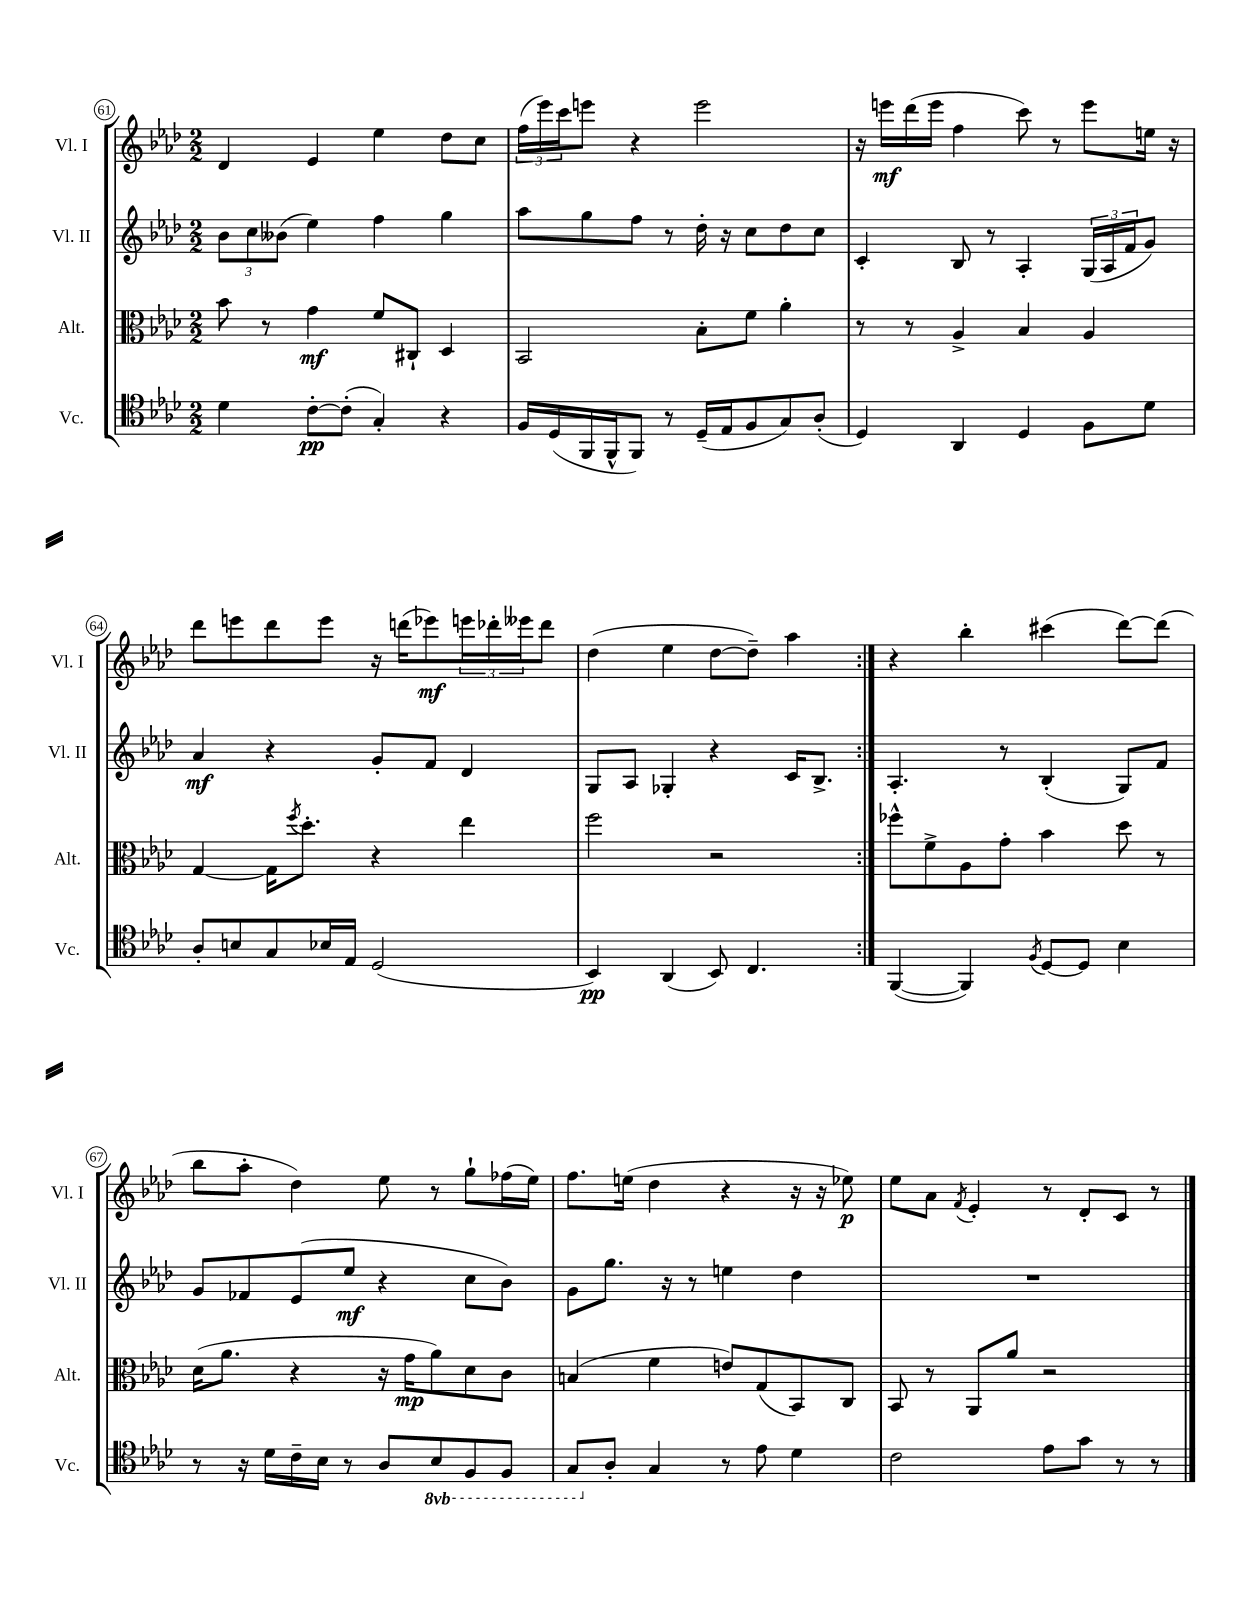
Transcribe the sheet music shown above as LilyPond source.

<<
\new StaffGroup <<
\new Staff = "s0" \with { instrumentName = "Vl. I" shortInstrumentName = "Vl. I" } {
    \clef treble \key aes \major \numericTimeSignature \time 2/2
    \repeat volta 2 { des'4 ees'4 ees''4 des''8 c''8 |
    \tuplet 3/2 { f''16( ees'''16) c'''16 } e'''8 r4 e'''2 |
    r16 e'''16\mf des'''16( e'''16 f''4 c'''8) r8 e'''8 e''16 r16 |
    des'''8 e'''8 des'''8 e'''8 r16 d'''16( ees'''8\mf) \tuplet 3/2 { e'''16 des'''16-. eeses'''16 } des'''8 |
    des''4( ees''4 des''8~ des''8--) aes''4 | }
    r4 bes''4-. cis'''4( des'''8~) des'''8( |
    bes''8 aes''8-. des''4) ees''8 r8 g''8-! fes''16( ees''16) |
    f''8. e''16( des''4 r4 r16 r16 ees''8\p) |
    ees''8 aes'8 \acciaccatura { f'8 } ees'4-. r8 des'8-. c'8 r8 \bar "|." |
}
\new Staff = "s1" \with { instrumentName = "Vl. II" shortInstrumentName = "Vl. II" } {
    \clef treble \key aes \major \numericTimeSignature \time 2/2
    \repeat volta 2 { \tuplet 3/2 { bes'8 c''8 beses'8( } ees''4) f''4 g''4 |
    aes''8 g''8 f''8 r8 des''16-. r16 c''8 des''8 c''8 |
    c'4-. bes8 r8 aes4-. \tuplet 3/2 { g16( aes16 f'16 } g'8) |
    aes'4\mf r4 g'8-. f'8 des'4 |
    g8 aes8 ges4-. r4 c'16 bes8.-> | }
    aes4.-. r8 bes4-.( g8) f'8 |
    g'8 fes'8 ees'8( ees''8\mf r4 c''8 bes'8) |
    g'8 g''8. r16 r8 e''4 des''4 |
    R1 \bar "|." |
}
\new Staff = "s2" \with { instrumentName = "Alt." shortInstrumentName = "Alt." } {
    \clef alto \key aes \major \numericTimeSignature \time 2/2
    \repeat volta 2 { bes'8 r8 g'4\mf f'8 cis8-! des4 |
    bes,2 bes8-. f'8 aes'4-. |
    r8 r8 aes4-> bes4 aes4 |
    g4~ g16 \acciaccatura { f''8 } des''8.-. r4 ees''4 |
    f''2 r2 | }
    fes''8-^ f'8-> aes8 g'8-. bes'4 des''8 r8 |
    des'16( aes'8. r4 r16 g'16\mp aes'8) des'8 c'8 |
    b4( f'4 e'8) g8( bes,8) c8 |
    bes,8 r8 aes,8 aes'8 r2 \bar "|." |
}
\new Staff = "s3" \with { instrumentName = "Vc." shortInstrumentName = "Vc." } {
    \clef tenor \key aes \major \numericTimeSignature \time 2/2 \set Staff.ottavationMarkups = #ottavation-simple-ordinals
    \repeat volta 2 { des'4 c'8~-.\pp c'8-.( g4-.) r4 |
    f16 des16( f,16 f,16-^ f,8) r8 des16--( ees16 f8 g8) aes8-.( |
    des4) aes,4 des4 f8 des'8 |
    aes8-. b8 g8 bes16 ees16 des2( |
    bes,4\pp) aes,4( bes,8) c4. | }
    f,4~( f,4) \acciaccatura { f8 } des8~ des8 bes4 |
    r8 r16 des'16 c'16-- bes16 r8 aes8 \ottava #-1 bes,8 f,8 f,8 |
    g,8 \ottava #0 aes8-. g4 r8 ees'8 des'4 |
    c'2 ees'8 g'8 r8 r8 \bar "|." |
}
>>
>>
\layout { \context { \Score currentBarNumber = #61 \override BarNumber.stencil = #(make-stencil-circler 0.1 0.3 ly:text-interface::print) } }
